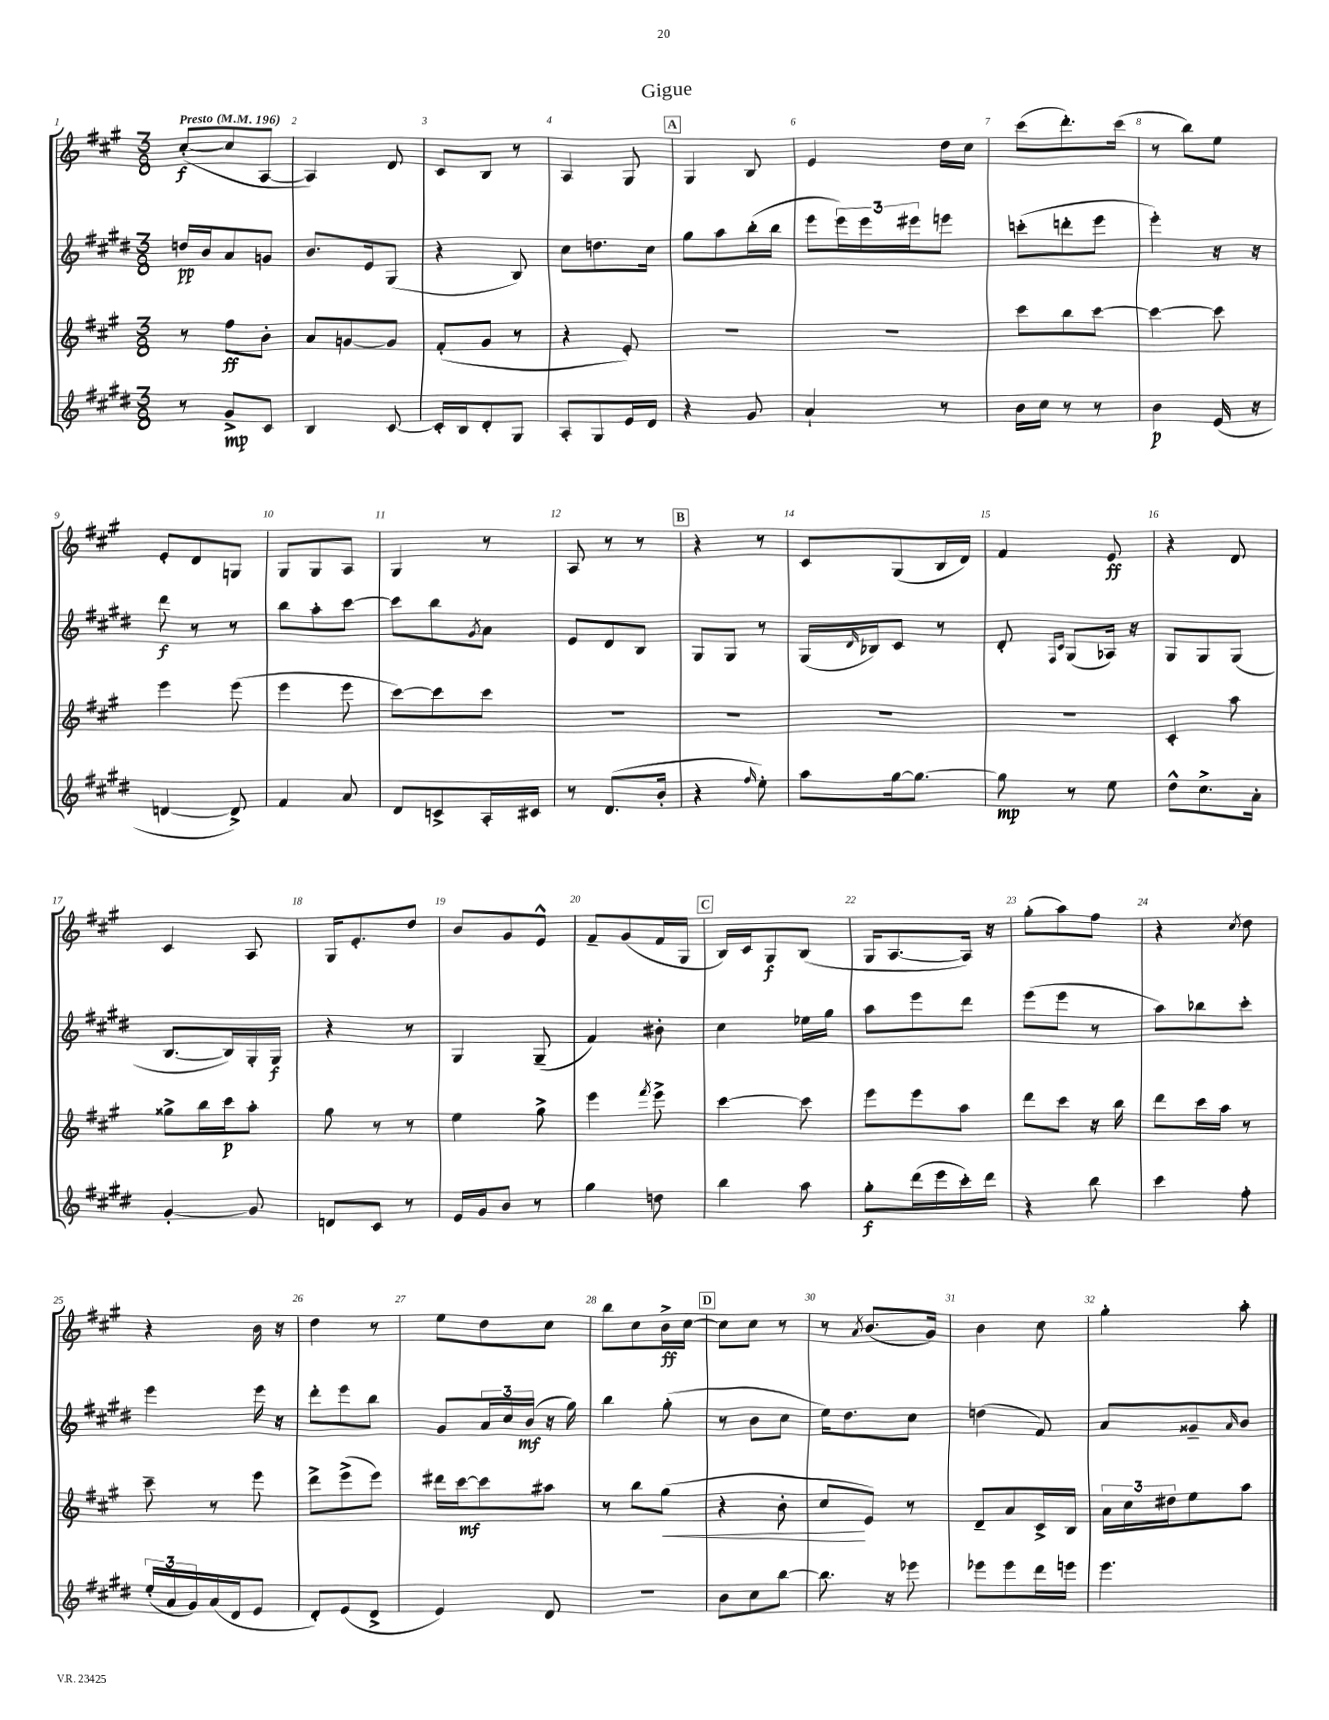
\header { title = "Gigue" }
<<
\new StaffGroup <<
\new Staff = "s0" {
    \clef treble \key a \major \numericTimeSignature \time 3/8 \tempo "Presto" 4 = 196
    cis''8~-.\f( cis''8 a8~ |
    a4) d'8 |
    cis'8 b8 r8 |
    a4 gis8 |
    \mark \markup { \box "A" } gis4 b8 |
    e'4 d''16 cis''16 |
    cis'''8( d'''8.-.) cis'''16( |
    r8 b''8) e''8 |
    e'8-. d'8 g8 |
    gis8 gis8 a8 |
    gis4 r8 |
    a8 r8 r8 |
    \mark \markup { \box "B" } r4 r8 |
    cis'8 gis8( b16 d'16) |
    fis'4 e'8\ff |
    r4 d'8 |
    cis'4 a8 |
    gis16 e'8.-. d''8 |
    b'8 gis'8 e'8-^ |
    fis'8-- gis'8( fis'16 gis16 |
    \mark \markup { \box "C" } b16) cis'16 gis8\f b8( |
    gis16 a8.~ a16) r16 |
    gis''8-.( a''8) fis''8 |
    r4 \acciaccatura { cis''8 } d''8 |
    r4 b'16 r16 |
    d''4 r8 |
    e''8 d''8 cis''8 |
    b''8 cis''8 b'16->\ff cis''16~ |
    \mark \markup { \box "D" } cis''8 cis''8 r8 |
    r8 \acciaccatura { a'8 } b'8.( gis'16) |
    b'4 cis''8 |
    gis''4-. a''8-. \bar "|." |
}
\new Staff = "s1" {
    \clef treble \key e \major \numericTimeSignature \time 3/8
    d''16\pp b'16 a'8 g'8 |
    b'8. e'16 gis8( |
    r4 b8) |
    cis''8 d''8. cis''16 |
    \mark \markup { \box "A" } gis''8 a''8 b''16-.( b''16 |
    e'''8 \tuplet 3/2 { e'''16) e'''16 eis'''16 } e'''8 |
    c'''8-.( d'''8-. e'''8 |
    e'''4-.) r16 r16 |
    dis'''8\f r8 r8 |
    b''8 a''8-. cis'''8~ |
    cis'''8 b''8 \acciaccatura { gis'8 } a'8 |
    e'8 dis'8 b8 |
    \mark \markup { \box "B" } gis8 gis8 r8 |
    gis16( \grace { dis'16 } bes16) cis'8 r8 |
    dis'8-. \grace { fis16 cis'16 } gis8( aes16) r16 |
    gis8 gis8 gis8( |
    b8.~ b16) gis16-. gis16\f |
    r4 r8 |
    gis4 gis8--( |
    fis'4) bis'8-. |
    \mark \markup { \box "C" } cis''4 ees''16 gis''16 |
    a''8 e'''8 dis'''8 |
    e'''8( e'''8 r8 |
    a''8) bes''8 cis'''8-. |
    e'''4 e'''16 r16 |
    dis'''8-. e'''8 b''8 |
    gis'8 \tuplet 3/2 { a'16 cis''16 b'16\mf( } r16 gis''16) |
    b''4 gis''8-.( |
    \mark \markup { \box "D" } r8 b'8 cis''8 |
    e''16) dis''8. cis''8 |
    d''4( fis'8) |
    a'8 gisis'8-- \grace { a'16 } b'8 \bar "|." |
}
\new Staff = "s2" {
    \clef treble \key a \major \numericTimeSignature \time 3/8
    r8 fis''8\ff b'8-. |
    a'8 g'8~ g'8 |
    fis'8-.( gis'8 r8 |
    r4 e'8-.) |
    \mark \markup { \box "A" } R4. |
    R4. |
    cis'''8 b''8 cis'''8~ |
    cis'''4~ cis'''8 |
    e'''4 e'''8( |
    e'''4 e'''8 |
    cis'''8~) cis'''8 cis'''8 |
    R4. |
    \mark \markup { \box "B" } R4. |
    R4. |
    R4. |
    cis'4-. a''8 |
    gisis''8-> b''16 cis'''16\p a''8-. |
    gis''8 r8 r8 |
    e''4 gis''8-> |
    e'''4 \acciaccatura { fis'''8 } e'''8-> |
    \mark \markup { \box "C" } cis'''4~ cis'''8 |
    e'''8 e'''8 a''8 |
    d'''8 cis'''8 r16 b''16 |
    d'''8 cis'''16 a''16 r8 |
    cis'''8-- r8 e'''8 |
    d'''8-> e'''8->( e'''8) |
    dis'''16 cis'''16~\mf cis'''8 ais''8 |
    r8 b''8 gis''8\<( |
    \mark \markup { \box "D" } r4 b'8-. |
    cis''8\! e'8) r8 |
    d'8-- a'8 cis'16-> b16 |
    \tuplet 3/2 { a'16 cis''16 dis''16 } e''8 a''8 \bar "|." |
}
\new Staff = "s3" {
    \clef treble \key e \major \numericTimeSignature \time 3/8
    r8 gis'8->\mp cis'8 |
    b4 cis'8~ |
    cis'16-. b16 dis'8-. gis8 |
    a8-. gis8 e'16 dis'16 |
    \mark \markup { \box "A" } r4 gis'8 |
    a'4-! r8 |
    b'16 cis''16 r8 r8 |
    b'4\p e'16( r16 |
    d'4~ d'8->) |
    fis'4 a'8 |
    dis'8 c'8-> a16-. cis'16 |
    r8 dis'8.( b'16-. |
    \mark \markup { \box "B" } r4 \grace { fis''16 } e''8-.) |
    a''8 gis''16~ gis''8.~ |
    gis''8\mp r8 e''8 |
    dis''8-^ cis''8.-> a'16-. |
    gis'4~-. gis'8 |
    d'8 cis'8 r8 |
    e'16 gis'16 b'8 r8 |
    gis''4 d''8 |
    \mark \markup { \box "C" } b''4 a''8 |
    gis''8-.\f dis'''16( e'''16 cis'''16-.) dis'''16 |
    r4 b''8 |
    cis'''4 fis''8-. |
    \tuplet 3/2 { e''16-.( a'16 gis'16) } a'16( dis'16 e'8 |
    dis'8-.) e'8( dis'8-> |
    e'4) dis'8 |
    R4. |
    \mark \markup { \box "D" } b'8 cis''8 b''8~ |
    b''8. r16 ees'''8 |
    ees'''8 ees'''8 dis'''16 e'''16 |
    e'''4. \bar "|." |
}
>>
>>
\layout { \context { \Score \override BarNumber.break-visibility = ##(#f #t #t) barNumberVisibility = #all-bar-numbers-visible } }
